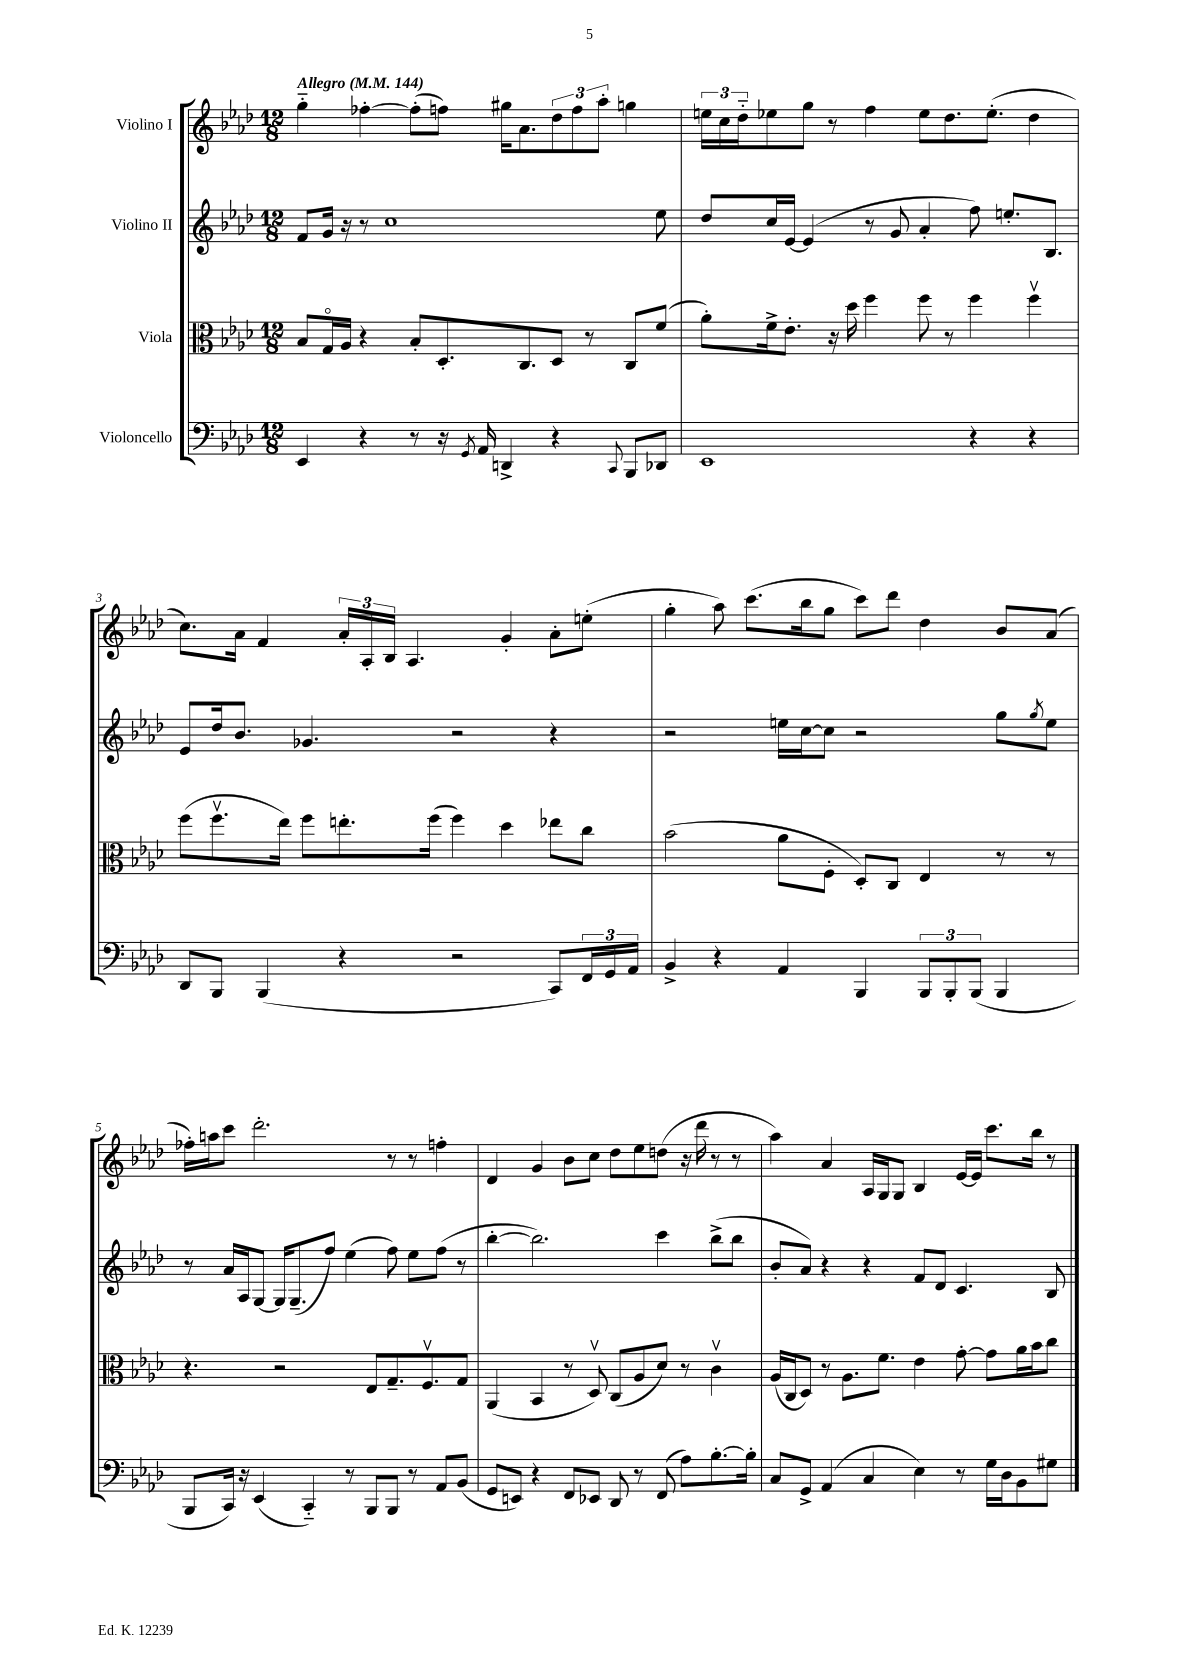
<<
\new StaffGroup <<
\new Staff = "s0" \with { instrumentName = "Violino I" } {
    \clef treble \key aes \major \numericTimeSignature \time 12/8 \tempo "Allegro" 4 = 144
    g''4-_ fes''4~-. fes''8-.( f''8) gis''16 aes'8. \tuplet 3/2 { des''8 f''8 aes''8-. } g''4 |
    \tuplet 3/2 { e''16 c''16 des''16-_ } ees''8 g''8 r8 f''4 ees''8 des''8. ees''8.-.( des''4 |
    c''8.) aes'16 f'4 \tuplet 3/2 { aes'16-. aes16-. bes16 } aes4. g'4-. aes'8-. e''8-.( |
    g''4-. aes''8) c'''8.( bes''16 g''8 c'''8) des'''8 des''4 bes'8 aes'8( |
    fes''16-.) a''16 c'''8 des'''2.-. r8 r8 f''4-. |
    des'4 g'4 bes'8 c''8 des''8 ees''8 d''8( r16 des'''16 r8 r8 |
    aes''4) aes'4 aes16 g16 g8 bes4 ees'16~ ees'16 c'''8. bes''16 r8 \bar "|." |
}
\new Staff = "s1" \with { instrumentName = "Violino II" } {
    \clef treble \key aes \major \numericTimeSignature \time 12/8
    f'8 g'16 r16 r8 c''1 ees''8 |
    des''8 c''16 ees'16~ ees'4( r8 g'8 aes'4-. f''8) e''8.-. bes8. |
    ees'8 des''16 bes'8. ges'4. r2 r4 |
    r2 e''16 c''16~ c''8 r2 g''8 \acciaccatura { g''8 } e''8 |
    r8 aes'16 aes16 g8~ g16 g8.--( f''8) ees''4( f''8) ees''8 f''8( r8 |
    bes''4~-. bes''2.) c'''4 bes''8->( bes''8 |
    bes'8-. aes'8) r4 r4 f'8 des'8 c'4. bes8 \bar "|." |
}
\new Staff = "s2" \with { instrumentName = "Viola" } {
    \clef alto \key aes \major \numericTimeSignature \time 12/8
    bes8 g16\flageolet aes16 r4 bes8-. des8.-. c8. des8 r8 c8 f'8( |
    aes'8-.) f'16-> ees'8.-. r16 des''16 f''4 f''8 r8 f''4 f''4\upbow |
    f''8( f''8.\upbow ees''16) f''8 e''8.-. f''16( f''4) des''4 ees''8 c''8 |
    bes'2( aes'8 f8-. des8-.) c8 ees4 r8 r8 |
    r4. r2 ees8 g8.-- f8.\upbow g8 |
    aes,4( bes,4 r8 des8\upbow) c8( aes8 des'8) r8 c'4\upbow |
    aes16( c16 des8) r8 aes8. f'8. ees'4 g'8~-. g'8 aes'16 bes'16 c''8 \bar "|." |
}
\new Staff = "s3" \with { instrumentName = "Violoncello" } {
    \clef bass \key aes \major \numericTimeSignature \time 12/8
    ees,4 r4 r8 r16 \acciaccatura { g,8 } aes,16 d,4-> r4 \appoggiatura { c,8 } bes,,8 des,8 |
    ees,1 r4 r4 |
    des,8 bes,,8 bes,,4( r4 r2 c,8) \tuplet 3/2 { f,16 g,16 aes,16 } |
    bes,4-> r4 aes,4 bes,,4 \tuplet 3/2 { bes,,8 bes,,8-. bes,,8( } bes,,4 |
    bes,,8 c,16) r16 ees,4( c,4-_) r8 bes,,8 bes,,8 r8 aes,8 bes,8( |
    g,8 e,8) r4 f,8 ees,8 des,8 r8 f,8( aes8) bes8.~-. bes16-. |
    c8 g,8-> aes,4( c4 ees4) r8 g16 des16 bes,8 gis8 \bar "|." |
}
>>
>>
